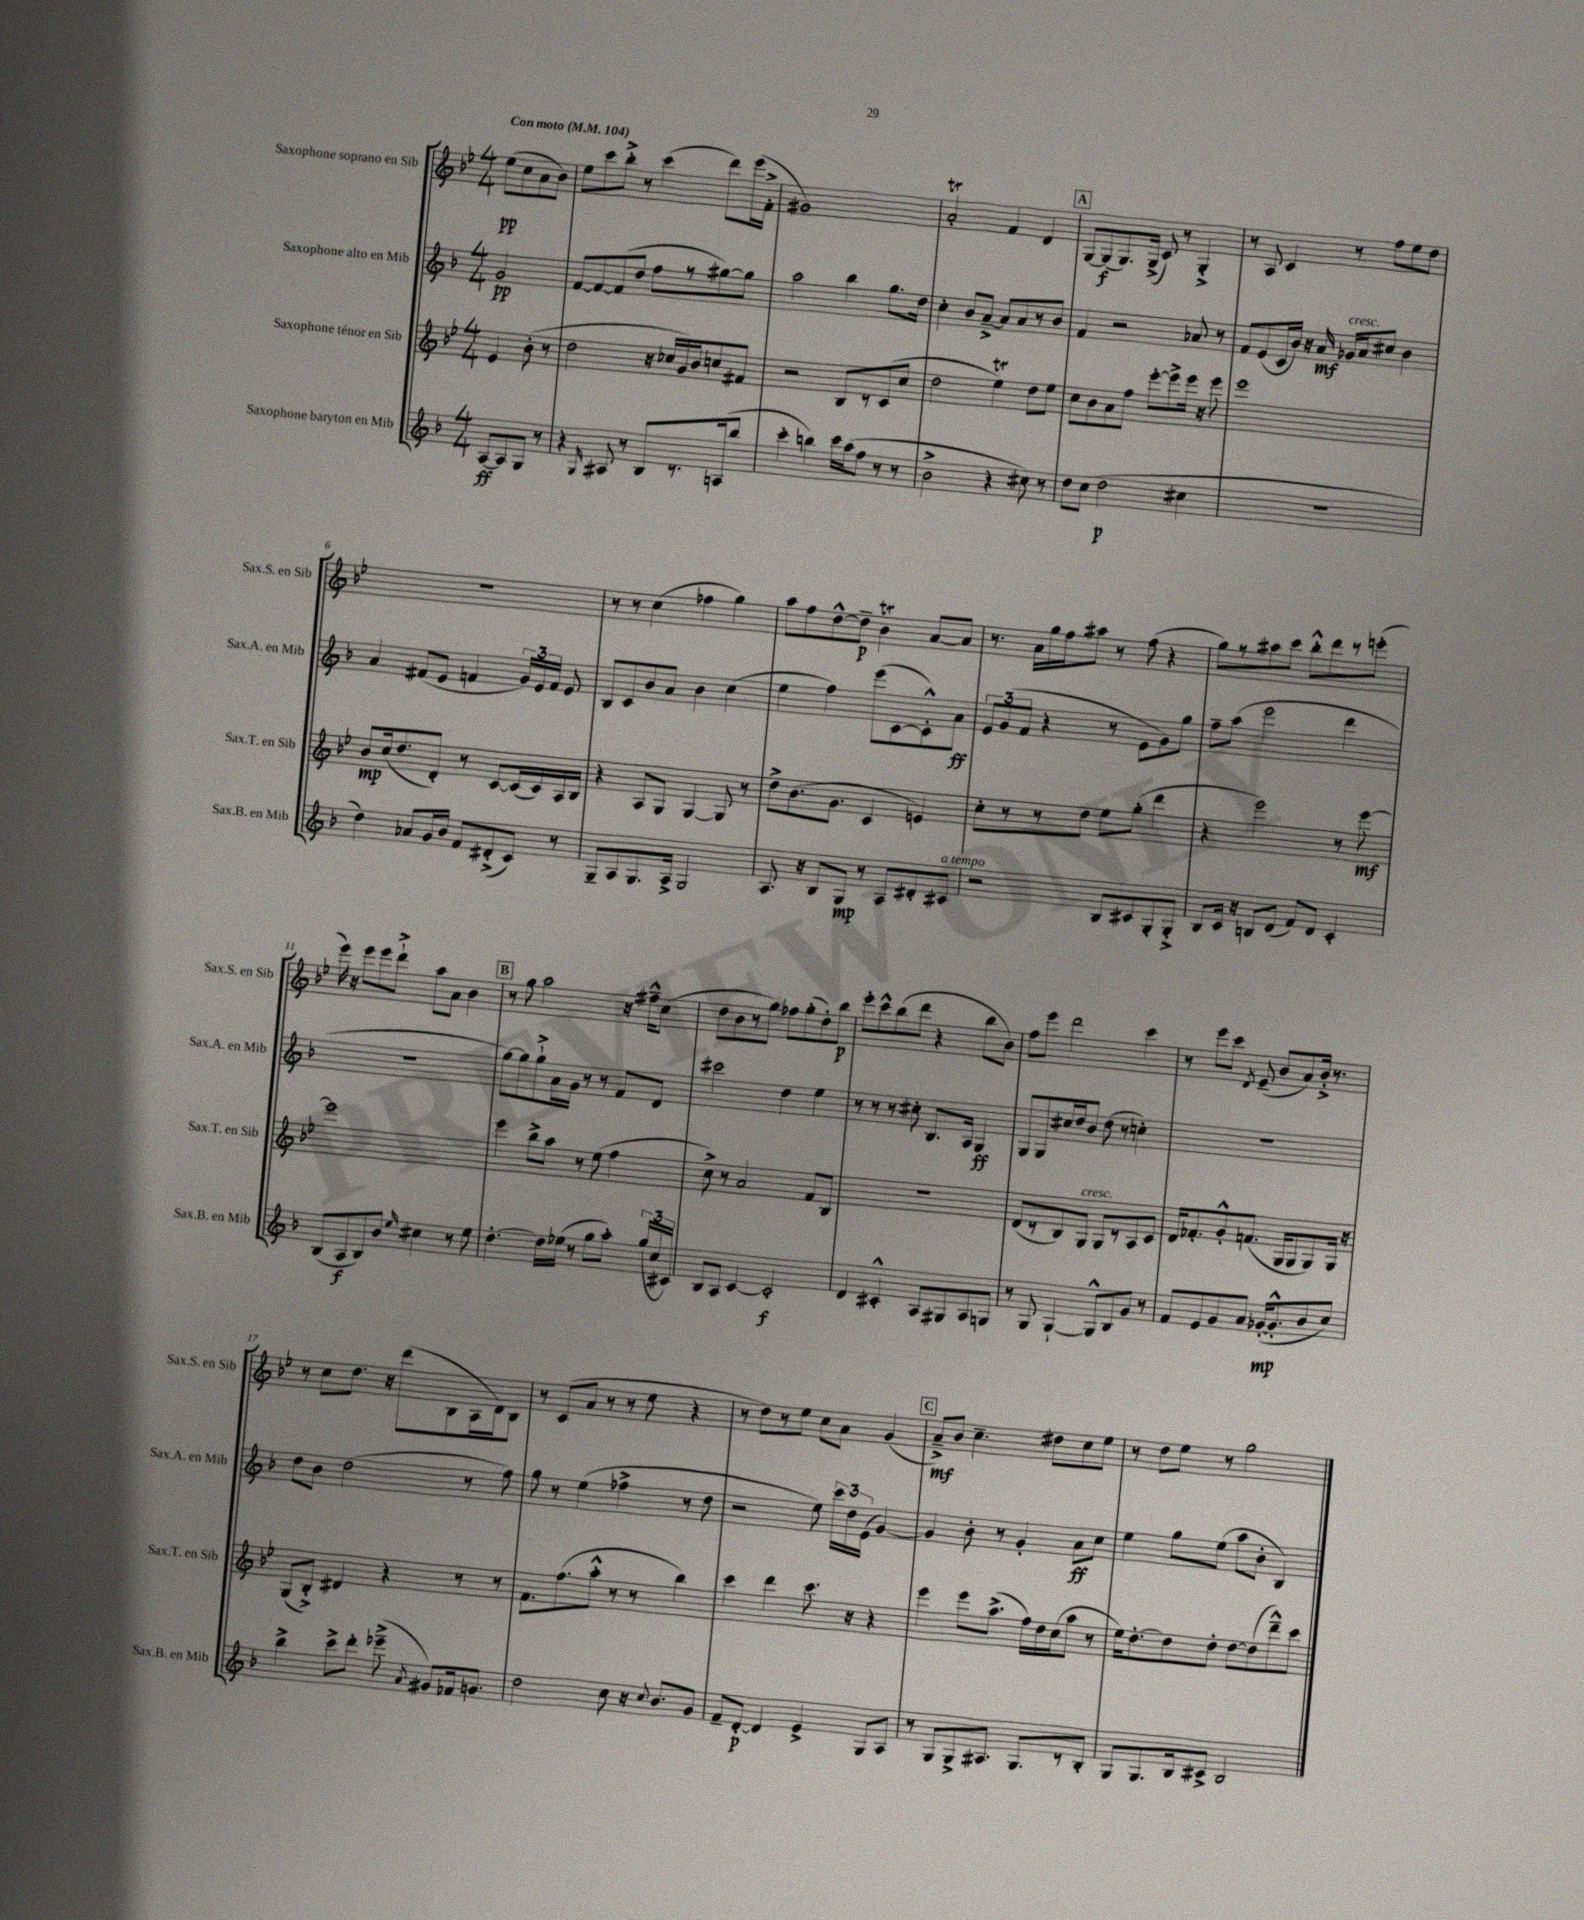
<<
\new StaffGroup <<
\new Staff = "s0" \with { instrumentName = "Saxophone soprano en Sib" shortInstrumentName = "Sax.S. en Sib" } {
    \clef treble \key bes \major \numericTimeSignature \time 4/4 \partial 2 \tempo "Con moto" 4 = 104
    \autoBeamOff ees''8[\pp( c''8 a'8 bes'8]) |
    ees''8[ c'''8 bes''8]-.-> r8 c'''4( d'''8[) ees'''16( f'16]-.-> |
    gis'1) |
    a'2-.\trill f'4 d'4 |
    \mark \markup { \box "A" } g8[~ g8\f( g8.) g16]->( c'8) r8 g4-.-> |
    r8 a8 c'4 r8 f''8[ ees''8 d''8] |
    R1 |
    r8 r8 c''4( fes''4 g''4) |
    a''8[ f''8 d''8~-^ d''8]--\p bes'4\trill a'8[~ a'8] |
    r8. a'16[ g''16 f''16 ais''8] r8 f''8( r4 |
    g''8[) r8 ais''8 c'''8] bes''8[-.-^ d'''8 r8 e'''8]-.( |
    ees'''16) r16 ees'''8[ ees'''8 d'''8]-!-> a''8[ a'8] bes'4 |
    \mark \markup { \box "B" } r8 g''8 a''2 r16 fis''16[---^ c''8]( |
    d''8[ bes'8 r8 g''8]) fes''8[ g''8-.( d''8-.) bes''8]\p |
    ees'''8[-. c'''8-^ bes''8( d'''8] r4 bes''8[ bes'8]) |
    f''8[ ees'''8] d'''2 c'''4 |
    r8 ees'''8[ c'''8] \acciaccatura { d'8 } ees'8--( bes'8[ a'8) bes'16]-.-> r8. |
    r8 c''8[ d''8.] r16 d'''8[( bes8 a16 d'16) bes8] |
    r8 c'8[( a'8] r8 r8 ees''8 r4 |
    r8 d''8[) r8 ees''8] c''8[ a'8] g'4( |
    \mark \markup { \box "C" } a'8[--->\mf) bes'8] c''4.-- dis''8[ c''8 ees''8] |
    r8 d''8[ ees''8] r8 g''2 \bar "|." |
}
\new Staff = "s1" \with { instrumentName = "Saxophone alto en Mib" shortInstrumentName = "Sax.A. en Mib" } {
    \clef treble \key f \major \numericTimeSignature \time 4/4 \partial 2
    \autoBeamOff g'2\pp |
    f'8[~ f'8~ f'8( d''8] f''8[ r8 gis''8~) gis''8] |
    a''2 bes''4 g''8.[ d''16] |
    c''4-. bes'8[ a'8]~---> a'8[ a'8 r8 bes'8] |
    \mark \markup { \box "A" } f'4 r2 aes'8 r8 |
    f'8[ e'8( c'16 bes'16]) r16 a'16\mf ges'16[^\markup { \italic "cresc." } a'16 cis''8] bes'4 |
    a'4 fis'8[( e'8] f'4 \tuplet 3/2 { g'16[) e'16 f'16] } e'8 |
    bes8[ c'8 bes'8 a'8] bes'4 c''4( |
    e''4 f''4) e'''8[( c'8~ c'8-.-^) a'8]\ff |
    \tuplet 3/2 { e'8[ g'8( f'8] } r4 r8 e'8[ g'8) g''8] |
    f''8[-- a''8]( e'''2 d'''4 |
    R1 |
    \mark \markup { \box "B" } g''8[~) g''8 g''8-!-> a'16 g'16] r8 r8 f'8[ d'8] |
    cis'''2 d''4 e''4 |
    r8 r8 r8 cis''8-. bes8.[ a16] g4\ff |
    g8[ g8 cis''16 d''16 bes'8] d''8( r8 c''4-.) |
    R1 |
    d''8[ bes'8] d''2( r8 f''8) |
    g''8 r8 e''4( fes''4-> r8 d''8 |
    r2 e''8) \tuplet 3/2 { c'''16[ d''16 e'16]( } g'4~) |
    \mark \markup { \box "C" } g'4 bes'8-. r8 g'4-. a'8[\ff c''8] |
    e''4 g''8[ e''8]( a''8[ bes'8]-. bes4) \bar "|." |
}
\new Staff = "s2" \with { instrumentName = "Saxophone ténor en Sib" shortInstrumentName = "Sax.T. en Sib" } {
    \clef treble \key bes \major \numericTimeSignature \time 4/4 \partial 2
    \autoBeamOff ees'4 bes'8-.( r8 |
    d''2 r16 ces''16[ g'16) bes'16 c''8 fis'8] |
    r2 bes8[ r8 c'8( c''8] |
    d''2 ees''4\trill) d''8[ ees''8] |
    \mark \markup { \box "A" } c''8[ bes'8 a'8 f''8] ees'''8[~-. ees'''8-> ees'''16] r16 ees'''8 |
    ees'''1 |
    bes'8[\mp c''16( d''8. d'8]-.) r8 c'8[~ c'16( c'16) a16 bes16] |
    r4 a8[ g8] g4~ g8 r8 |
    d''8[-> bes'8.( g'8.] c'4 e'4) |
    c''8[-. r8 r8 d''8] ees''8[ g''8]-.( d'''4 |
    r4 ees'''2) r8 ees'''8~\mf |
    ees'''1 |
    \mark \markup { \box "B" } ees'''4 bes''8[-> a''8] r8 ees''8( f''4 |
    c''8->) r8 a'2 f'8[ bes8] |
    R1 |
    d'8[( r8 bes8) g8]^\markup { \italic "cresc." } g8[ r8 a8 c'8] |
    d'16[ fes'8.-. g'8-.-^ f'8.]( g16[ g8 g8) g16] r16 |
    g8[( bes8]-.->) dis'4 r4 r8 r8 |
    f'8.[ f''8.( a''8]-.-^ r8 r8 bes''4) |
    c'''4 d'''4 c'''8. r16 r4 |
    \mark \markup { \box "C" } ees'''4 ees'''8[ a''8.]->( f''16[) d''16 c''16( a''8] r8 |
    ees''16[) d''8.~-. d''8 d''8]-. d''8[~ d''8( d'''8---^) c'''8] \bar "|." |
}
\new Staff = "s3" \with { instrumentName = "Saxophone baryton en Mib" shortInstrumentName = "Sax.B. en Mib" } {
    \clef treble \key f \major \numericTimeSignature \time 4/4 \partial 2
    \autoBeamOff a8[~\ff a8 g8] r8 |
    r4 \grace { g16 } ais8 r8 bes8[ r8. a16( bes''8] |
    c'''4-. b''4) c'''16[ a''16( f''8] r8 r8 |
    bes'2-> r4 cis''8) r8 |
    \mark \markup { \box "A" } d''8[ c''8]( d''2\p cis''4 |
    R1 |
    d''4) aes'8[ g'16 bes'16] f'8[ dis'8-.->( c'8]) r8 |
    g8[-- a8 g8. a16]-> g2 |
    a8. r16 bes8[ g8]\mp r8 a8[ dis'8-. cis'8]^\markup { \italic "a tempo" } |
    r2 bes8[ cis'8 g8-. g8]-.-> |
    bes8[ c'16] r16 b8[ d'8]( f'8[) d'8] c'4-. |
    bes8[( a8\f bes8) bes'8] \grace { e''16 } cis''4 r8 e''8 |
    \mark \markup { \box "B" } d''4.~-. d''16[ ees''16]( r8 g''8[ a''8]-.) \tuplet 3/2 { g''16[( c''16 cis'16]) } |
    bes8[ a8] c'4~ c'2-.\f |
    d'4 cis'4-.-^ a8[ gis8 a8 g8] |
    r8 g8 g4~-! g8[-^ bes8 g'8] r8 |
    f'8[ e'8 g'8 a'8] ges'16[~-.\mp( ges'8.-.-^ bes'8 c''8]) |
    bes''4-> c'''8[-> d'''8]-. ees'''8--->( \acciaccatura { a'8 } gis'8[) fes'16 g'8.] |
    d''2 c''8 r16 \appoggiatura { c''8 } bes'8.[ g'8] |
    f'8[-- d'8]~-.\p d'4 e'4-> g8[ a8] |
    \mark \markup { \box "C" } r8 g8[ g8-> ais8.] g8.[ r8 bes8]-. |
    g8[ g8. bes16 cis'8]-> bes2 \bar "|." |
}
>>
>>
